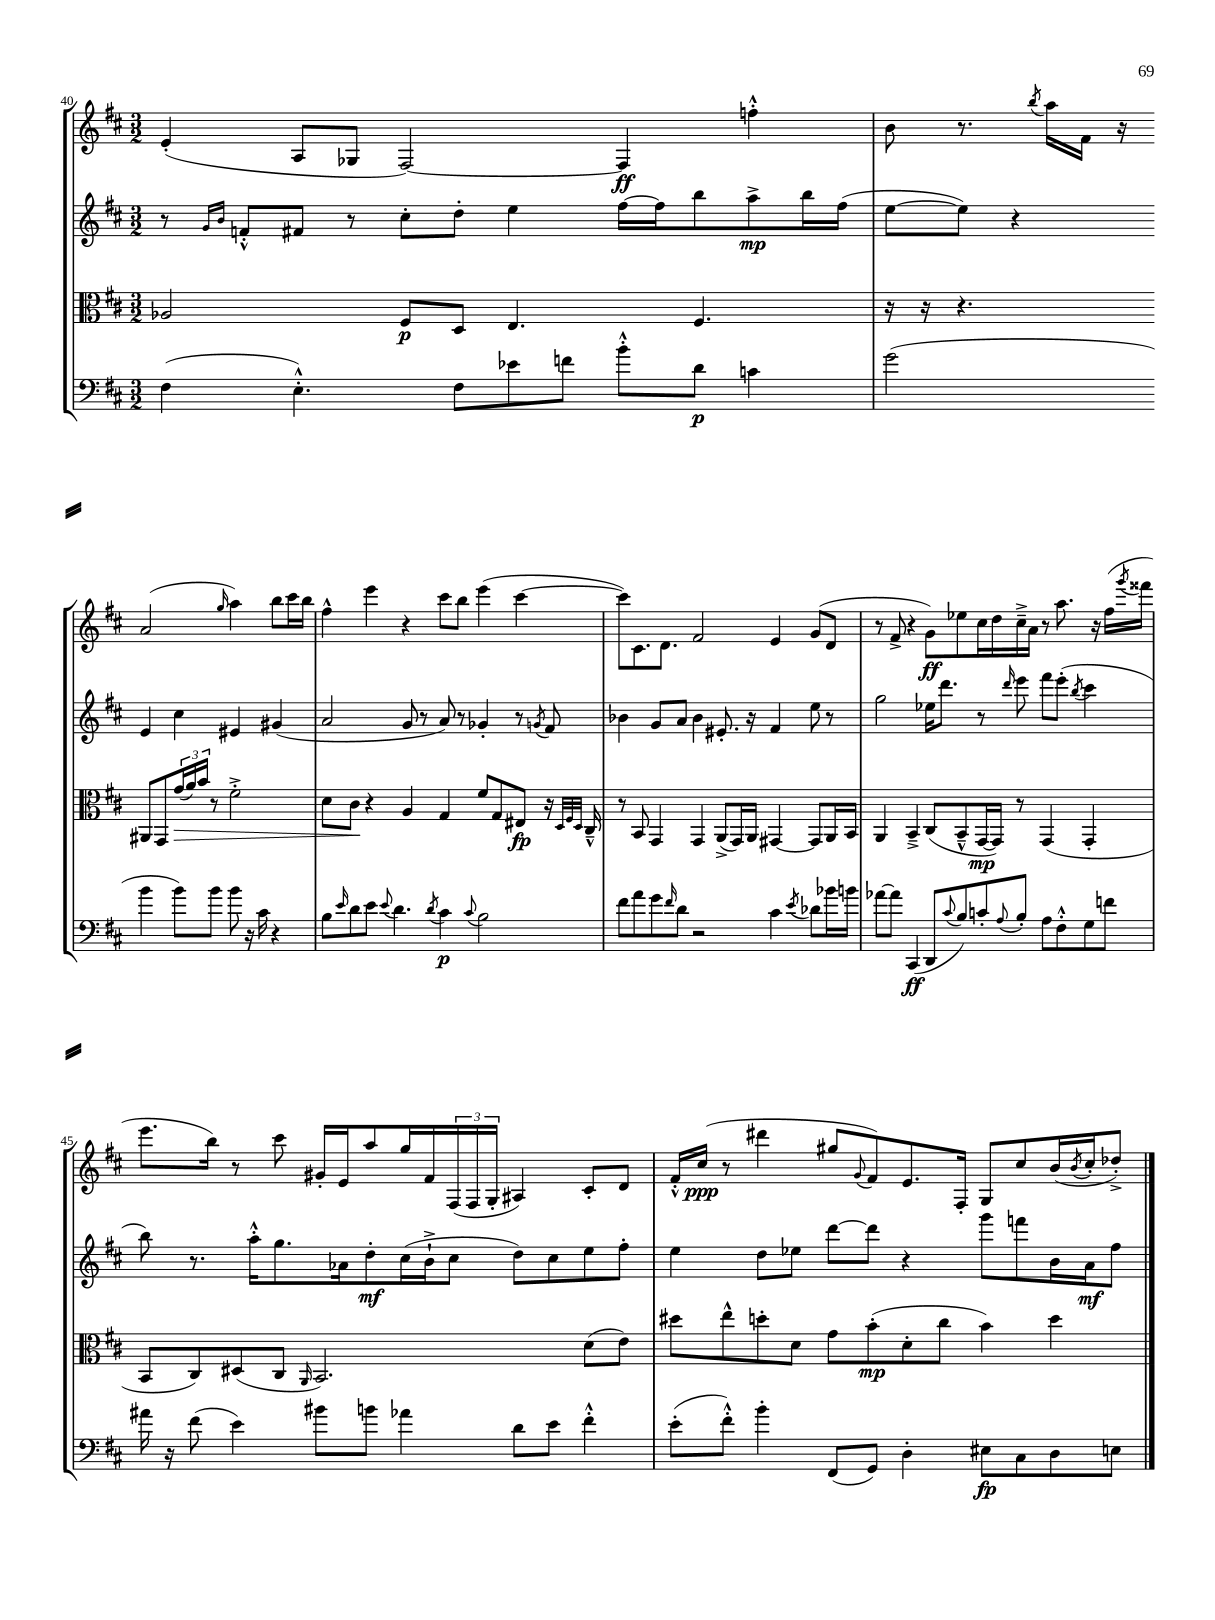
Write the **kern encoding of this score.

**kern	**kern	**kern	**kern
*staff4	*staff3	*staff2	*staff1
*clefF4	*clefC3	*clefG2	*clefG2
*k[f#c#]	*k[f#c#]	*k[f#c#]	*k[f#c#]
*M3/2	*M3/2	*M3/2	*M3/2
(4F#\	2A-/	8r	(4e'/
.	.	16qqg/LL	.
.	.	16qqb/JJ	.
.	.	8f'^^/L	.
4.E'^^\)	.	8f#/J	8A/L
.	.	8r	8G-/J
.	8F#/L	8cc#'\L	[2F#/)
8F#\L	8D/J	8dd'\J	.
8e-\	4.E/	4ee\	.
8f\J	.	.	.
8b'^^\L	.	[16ff#\LL	4F#/]
.	.	16ff#\]J	.
8d\J	4.F#/	8bb\	.
4c\	.	8aa^\	4ff'^^\
.	.	16bb\L	.
.	.	(16ff#\JJ	.
=	=	=	=
(2g\	16r	[8ee\L	8b\
.	16r	.	.
.	4.r	8ee\]J)	8.r
.	.	4r	.
.	.	.	8qbb/
.	.	.	16aa\LL
.	.	.	16f#\JJ
.	.	.	16r
4b\	8AA#/L	4e/	(2a/
.	8GG/	.	.
8b\L)	(24g/L	4cc#\	.
.	24a/)	.	.
.	24b/JJ	.	.
8b\J	8r	.	.
.	.	.	16qqgg/
8b\	2f#'^\	4e#/	4aa\)
16r	.	.	.
16c#\	.	.	.
4r	.	(4g#/	8bb\L
.	.	.	16ccc#\L
.	.	.	16bb\JJ
=	=	=	=
8B\L	8d\L	2a/	4ff#^^\
16qqe/	.	.	.
8d\	8c#\J	.	.
8e\J	4r	.	4eee\
8qqe/	.	.	.
4.d\	.	.	.
.	4A/	8g/	4r
.	.	8r	.
8qd/	.	.	.
4c#\	4G/	8a/)	8ccc#\L
.	.	8r	8bb\J
8qqc#/	.	.	.
2B\	8f#/L	4g-'/	(4eee\
.	8G/	.	.
.	8E#/J	8r	[4ccc#\
.	.	8qg/	.
.	16r	8f#/	.
.	32qqD/LLL	.	.
.	32qqF#/	.	.
.	32qqD/JJJ	.	.
.	16C#~^^/	.	.
=	=	=	=
8f#\L	8r	4b-\	8ccc#\]L)
8a\	8BB/	.	8.c#\
8g\	4GG/	8g/L	.
.	.	.	8.d\J
16qqf#/	.	.	.
8d\J	.	8a/J	.
2r	4GG/	4b-\	2f#/
.	(8AA^/L	8.e#'/	.
.	16GG/L)	.	.
.	16AA/JJ	16r	.
4c#\	[4GG#/	4f#/	4e/
8qe/	.	.	.
8d-\L	8GG#/]L	8ee\	(8g/L
16b-\L	16AA/L	8r	8d/J
16b\JJ	16BB/JJ	.	.
=	=	=	=
[8a-\L	4AA/	2gg\	8r
8a-\]J	.	.	8f#^/
(4CC#/	4BB~^/	.	4r
8DD/L	(8C#/L	16ee-\LK	8g\L)
.	.	8.ddd\J	.
8qqc#/	.	.	.
8B/)	8BB~^^/	.	8ee-\
8c'/	[16GG/L	8r	16cc#\L
.	16GG/]JJ)	.	16dd\
8qqA/	.	16qqddd/	.
8B'/J	8r	8eee\	16cc#~^\
.	.	.	16a\JJ
8A\L	(4GG/	8fff#\L	8r
8F#'^^\	.	(8eee'\J	8.aa\
.	.	8qbb/	.
8G\	4GG'/	4ccc#\	.
.	.	.	16r
8f\J	.	.	(16ff#\LL
.	.	.	8qggg/
.	.	.	16fff##\JJ
=	=	=	=
16a#\	8BB/L	8bb\)	8.eee\L
16r	.	.	.
(8f#\	8C#/)	8.r	.
.	.	.	16bb\Jk)
4e\)	(8D#/	.	8r
.	.	16aa'^^\LK	.
.	8C#/J	8.gg\	8ccc#\
.	16qqAA/	.	.
8b#\L	2.BB/)	.	16g#'/LL
.	.	16a-\k	16e/J
8b\J	.	8dd'\	8aa/
4a-\	.	(16cc#\L	16gg/L
.	.	16b`^\J	16f#/
.	.	8cc#\J	(24F#/
.	.	.	24F#/
.	.	.	24G'/JJ
8d\L	.	8dd\L)	4A#/)
8e\J	.	8cc#\	.
4f#'^^\	(8d\L	8ee\	8c#'/L
.	8e\J)	8ff#'\J	8d/J
=	=	=	=
(8e'\L	8dd#\L	4ee\	16f#'^^/LL
.	.	.	(16cc#/JJ
8f#'^^\J)	8ee^^\	.	8r
4b'\	8dd'\	8dd\L	4ddd#\
.	8d\J	8ee-\J	.
(8FF#/L	8g\L	[8ddd\L	8gg#/L
.	.	.	8qqg/
8GG/J)	(8b'\	8ddd\]J	8f#/)
4D'\	8d'\	4r	8.e/
.	8cc#\J	.	.
.	.	.	16F#'/Jk
8E#\L	4b\)	8ggg\L	8G/L
8C#\	.	8fff\	8cc#/
8D\	4dd\	16b\L	(16b/L
.	.	.	8qb/
.	.	16a\J	16cc#'/J
8E\J	.	8ff#\J	8dd-'^/J)
==	==	==	==
*-	*-	*-	*-
